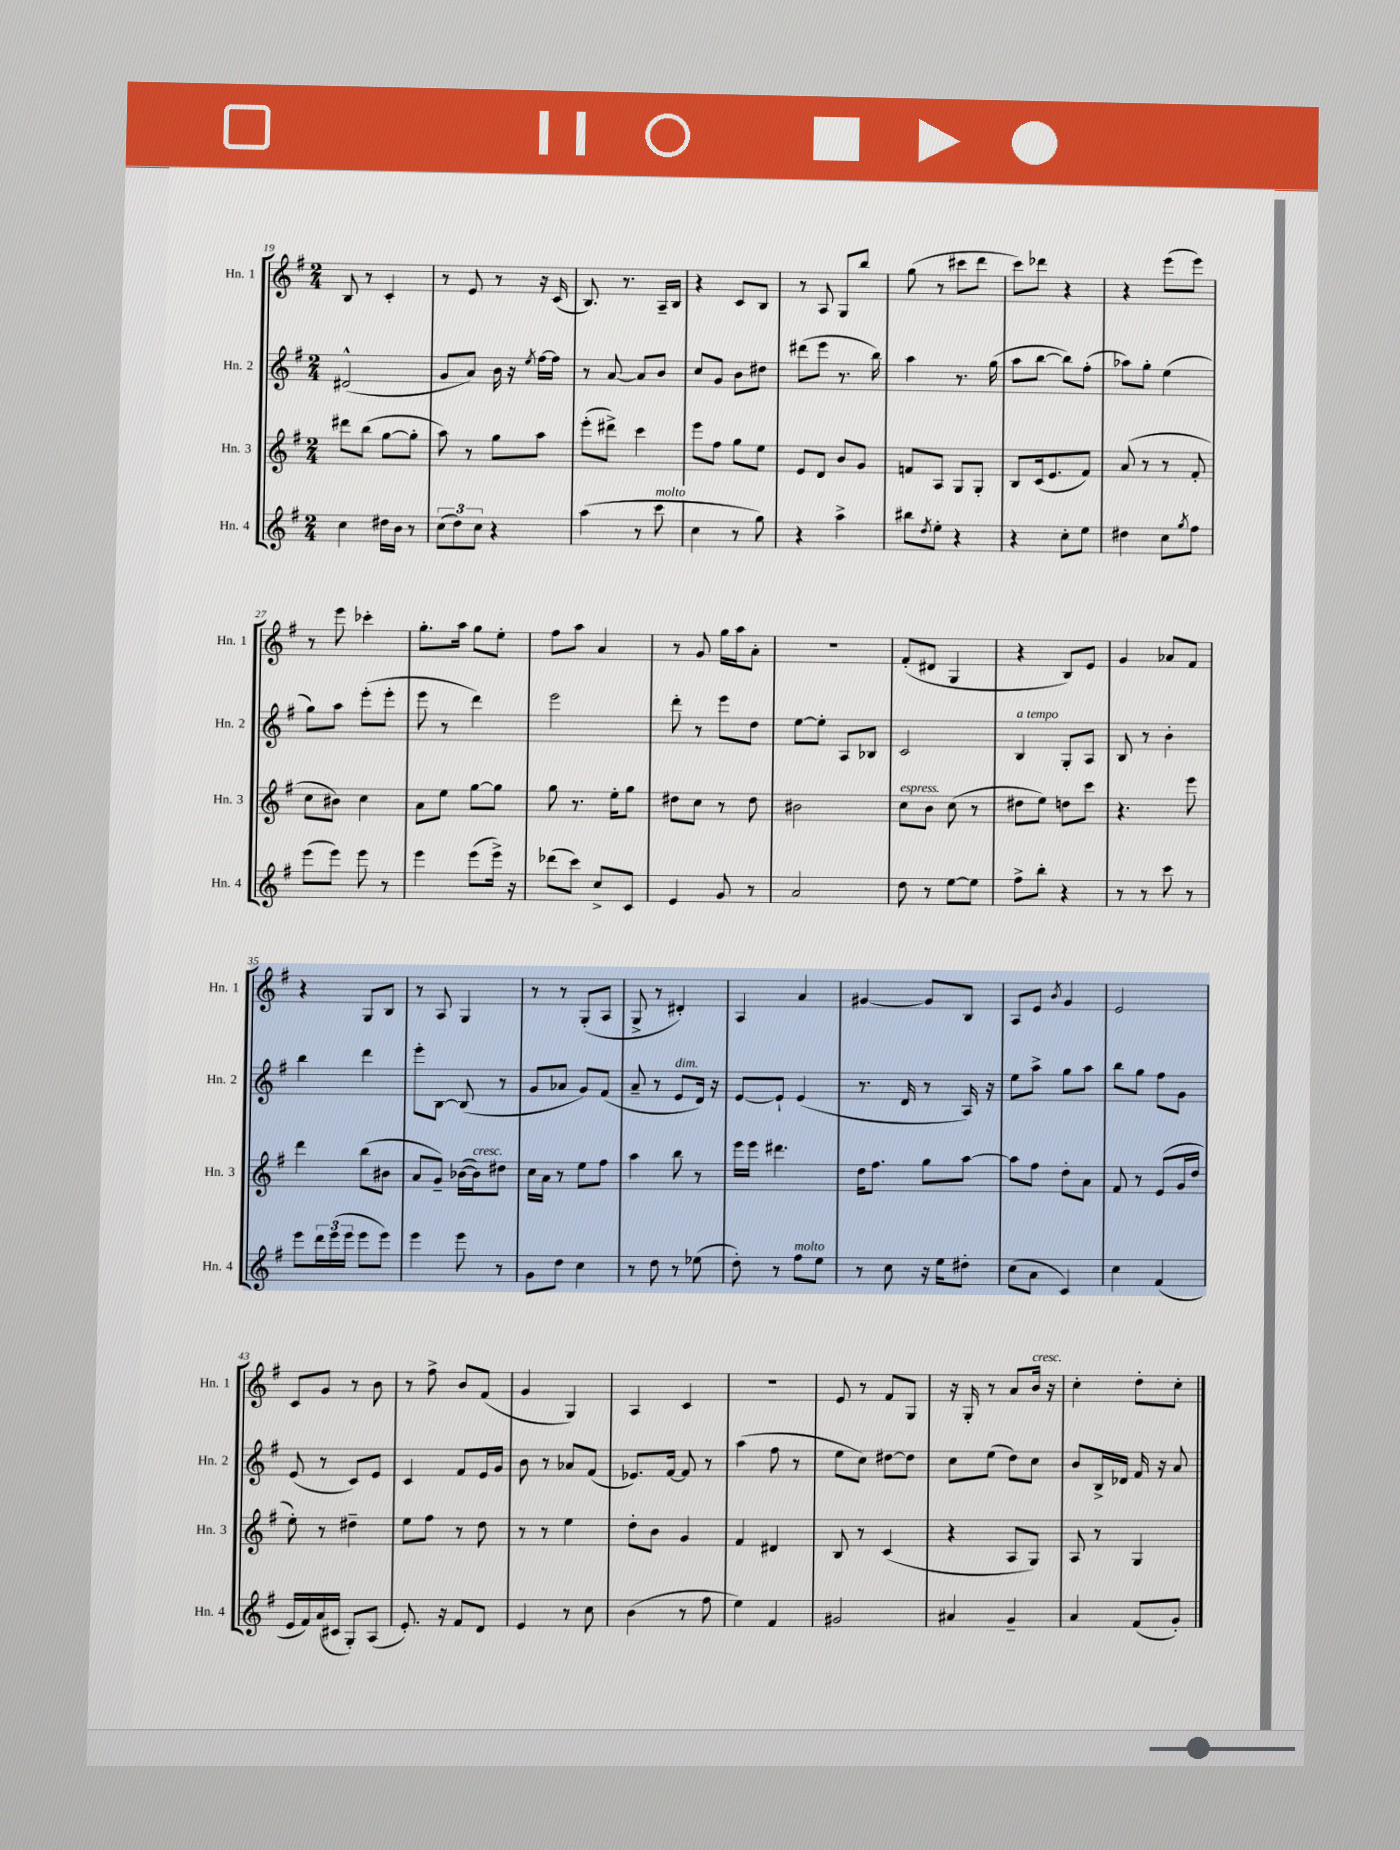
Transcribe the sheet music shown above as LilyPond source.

<<
\new StaffGroup <<
\new Staff = "s0" \with { instrumentName = "Hn. 1" shortInstrumentName = "Hn. 1" } {
    \clef treble \key g \major \numericTimeSignature \time 2/4
    b8 r8 c'4-. |
    r8 e'8 r8 r16 c'16( |
    b8.) r8. a16-- b16 |
    r4 c'8 b8 |
    r8 a8 g8 b''8 |
    g''8( r8 cis'''8 d'''8 |
    c'''8) des'''8 r4 |
    r4 e'''8( e'''8) |
    r8 e'''8 ces'''4-. |
    g''8.-. a''16 g''8 e''8-. |
    fis''8 a''8 a'4 |
    r8 g'8 g''16 a''16 a'8-. |
    r2 |
    fis'8-.( dis'8 g4 |
    r4 b8) e'8 |
    g'4 aes'8 fis'8 |
    r4 g8 b8 |
    r8 a8 g4 |
    r8 r8 g8-.( a8 |
    g8-> r8 dis'4-.) |
    a4 a'4 |
    gis'4~ gis'8 b8 |
    a8 e'8 \acciaccatura { b'8 } g'4 |
    e'2 |
    c'8 g'8 r8 b'8 |
    r8 fis''8-> b'8 fis'8( |
    g'4 g4) |
    a4 c'4 |
    R2 |
    e'8 r8 fis'8 g8 |
    r16 g16-. r8 a'8 b'16^\markup { \italic "cresc." } r16 |
    c''4-. d''8-. c''8-. \bar "|." |
}
\new Staff = "s1" \with { instrumentName = "Hn. 2" shortInstrumentName = "Hn. 2" } {
    \clef treble \key g \major \numericTimeSignature \time 2/4
    dis'2-^( |
    g'8 a'8) b'16 r16 \acciaccatura { e''8 } fis''16~ fis''16 |
    r8 a'8~ a'8 b'8 |
    c''8 g'8 b'8 dis''8 |
    dis'''8( e'''8 r8. b''16) |
    a''4 r8. g''16( |
    a''8 b''8~ b''8) fis''8-.( |
    aes''8) g''8-. e''4( |
    g''8) a''8 e'''8-.( e'''8-. |
    e'''8 r8 d'''4) |
    e'''2 |
    d'''8-. r8 e'''8 d''8 |
    e''8~ e''8-. a8 bes8 |
    c'2 |
    b4^\markup { \italic "a tempo" } g8-. a8 |
    b8 r8 b'4-. |
    b''4 d'''4 |
    e'''8-. b8~ b8( r8 |
    g'8 aes'8 g'8) fis'8( |
    a'8-- r8 e'8^\markup { \italic "dim." } d'16) r16 |
    e'8~ e'8-! e'4( |
    r8. d'16 r8 a16) r16 |
    e''8 a''8-> g''8 a''8 |
    b''8 g''8 fis''8 g'8 |
    e'8( r8 c'8) e'8 |
    c'4 fis'8 e'16 g'16 |
    b'8 r8 aes'8 fis'8( |
    ees'8.) fis'16~ fis'8 r8 |
    a''4( fis''8 r8 |
    e''8 c''8) dis''8~ dis''8 |
    c''8 e''8( d''8) c''8 |
    b'8 b16-> des'16 fis'16 r16 a'8 \bar "|." |
}
\new Staff = "s2" \with { instrumentName = "Hn. 3" shortInstrumentName = "Hn. 3" } {
    \clef treble \key g \major \numericTimeSignature \time 2/4
    dis'''8 b''8( g''8~ g''8-. |
    a''8) r8 g''8 a''8 |
    e'''8-.( dis'''8->) c'''4 |
    e'''8 fis''8 g''8 e''8 |
    e'8 d'8 b'8 g'8 |
    f'8 a8 g8 g8-. |
    b8 c'16( e'8. fis'8) |
    a'8( r8 r8 fis'8-. |
    c''8 bis'8) c''4 |
    a'8 e''8 g''8~ g''8 |
    g''8 r8. e''16-. g''8 |
    dis''8 c''8 r8 dis''8 |
    bis'2 |
    c''8^\markup { \italic "espress." } b'8 c''8( r8 |
    dis''8 e''8) d''8 c'''8 |
    r4. e'''8 |
    d'''4 b''8( bis'8 |
    a'8 g'8--) bes'16~( bes'16^\markup { \italic "cresc." }) dis''8 |
    c''16 a'16 r8 e''8 fis''8 |
    a''4 b''8 r8 |
    e'''16 e'''16 dis'''4. |
    d''16 fis''8. g''8 a''8~ |
    a''8 fis''8 d''8-. a'8 |
    fis'8 r8 e'8( g'16 d''16 |
    e''8-.) r8 dis''4-- |
    e''8 fis''8 r8 d''8 |
    r8 r8 e''4 |
    d''8-. b'8 g'4 |
    fis'4 dis'4 |
    b8 r8 c'4( |
    r4 a8 g8) |
    a8 r8 g4 \bar "|." |
}
\new Staff = "s3" \with { instrumentName = "Hn. 4" shortInstrumentName = "Hn. 4" } {
    \clef treble \key g \major \numericTimeSignature \time 2/4
    c''4 dis''16 b'16 r8 |
    \tuplet 3/2 { c''8( d''8) c''8 } r4 |
    a''4( r8 c'''8^\markup { \italic "molto" } |
    c''4 r8 g''8) |
    r4 a''4-> |
    bis''8 \acciaccatura { d''8 } e''8-. r4 |
    r4 c''8-. e''8 |
    dis''4 c''8 \acciaccatura { g''8 } fis''8 |
    e'''8( e'''8) e'''8 r8 |
    e'''4 e'''8( e'''16->) r16 |
    des'''8( c'''8) c''8-> c'8 |
    e'4 g'8 r8 |
    a'2 |
    d''8 r8 e''8~ e''8 |
    fis''8-> b''8-. r4 |
    r8 r8 c'''8 r8 |
    e'''8 \tuplet 3/2 { d'''16 e'''16( e'''16 } e'''8 e'''8) |
    e'''4 e'''8 r8 |
    g'8 d''8 c''4 |
    r8 d''8 r8 ees''8( |
    d''8-.) r8 fis''8^\markup { \italic "molto" } e''8 |
    r8 c''8 r16 e''16 dis''8-. |
    c''8( a'8 c'4) |
    c''4 fis'4( |
    e'16 fis'16) a'16( cis'16 g8-.) a8( |
    e'8.-.) r16 fis'8 d'8 |
    e'4 r8 c''8 |
    b'4( r8 fis''8 |
    e''4) fis'4 |
    gis'2 |
    ais'4 g'4-- |
    a'4 fis'8( g'8-.) \bar "|." |
}
>>
>>
\layout { \context { \Score currentBarNumber = #19 } }
